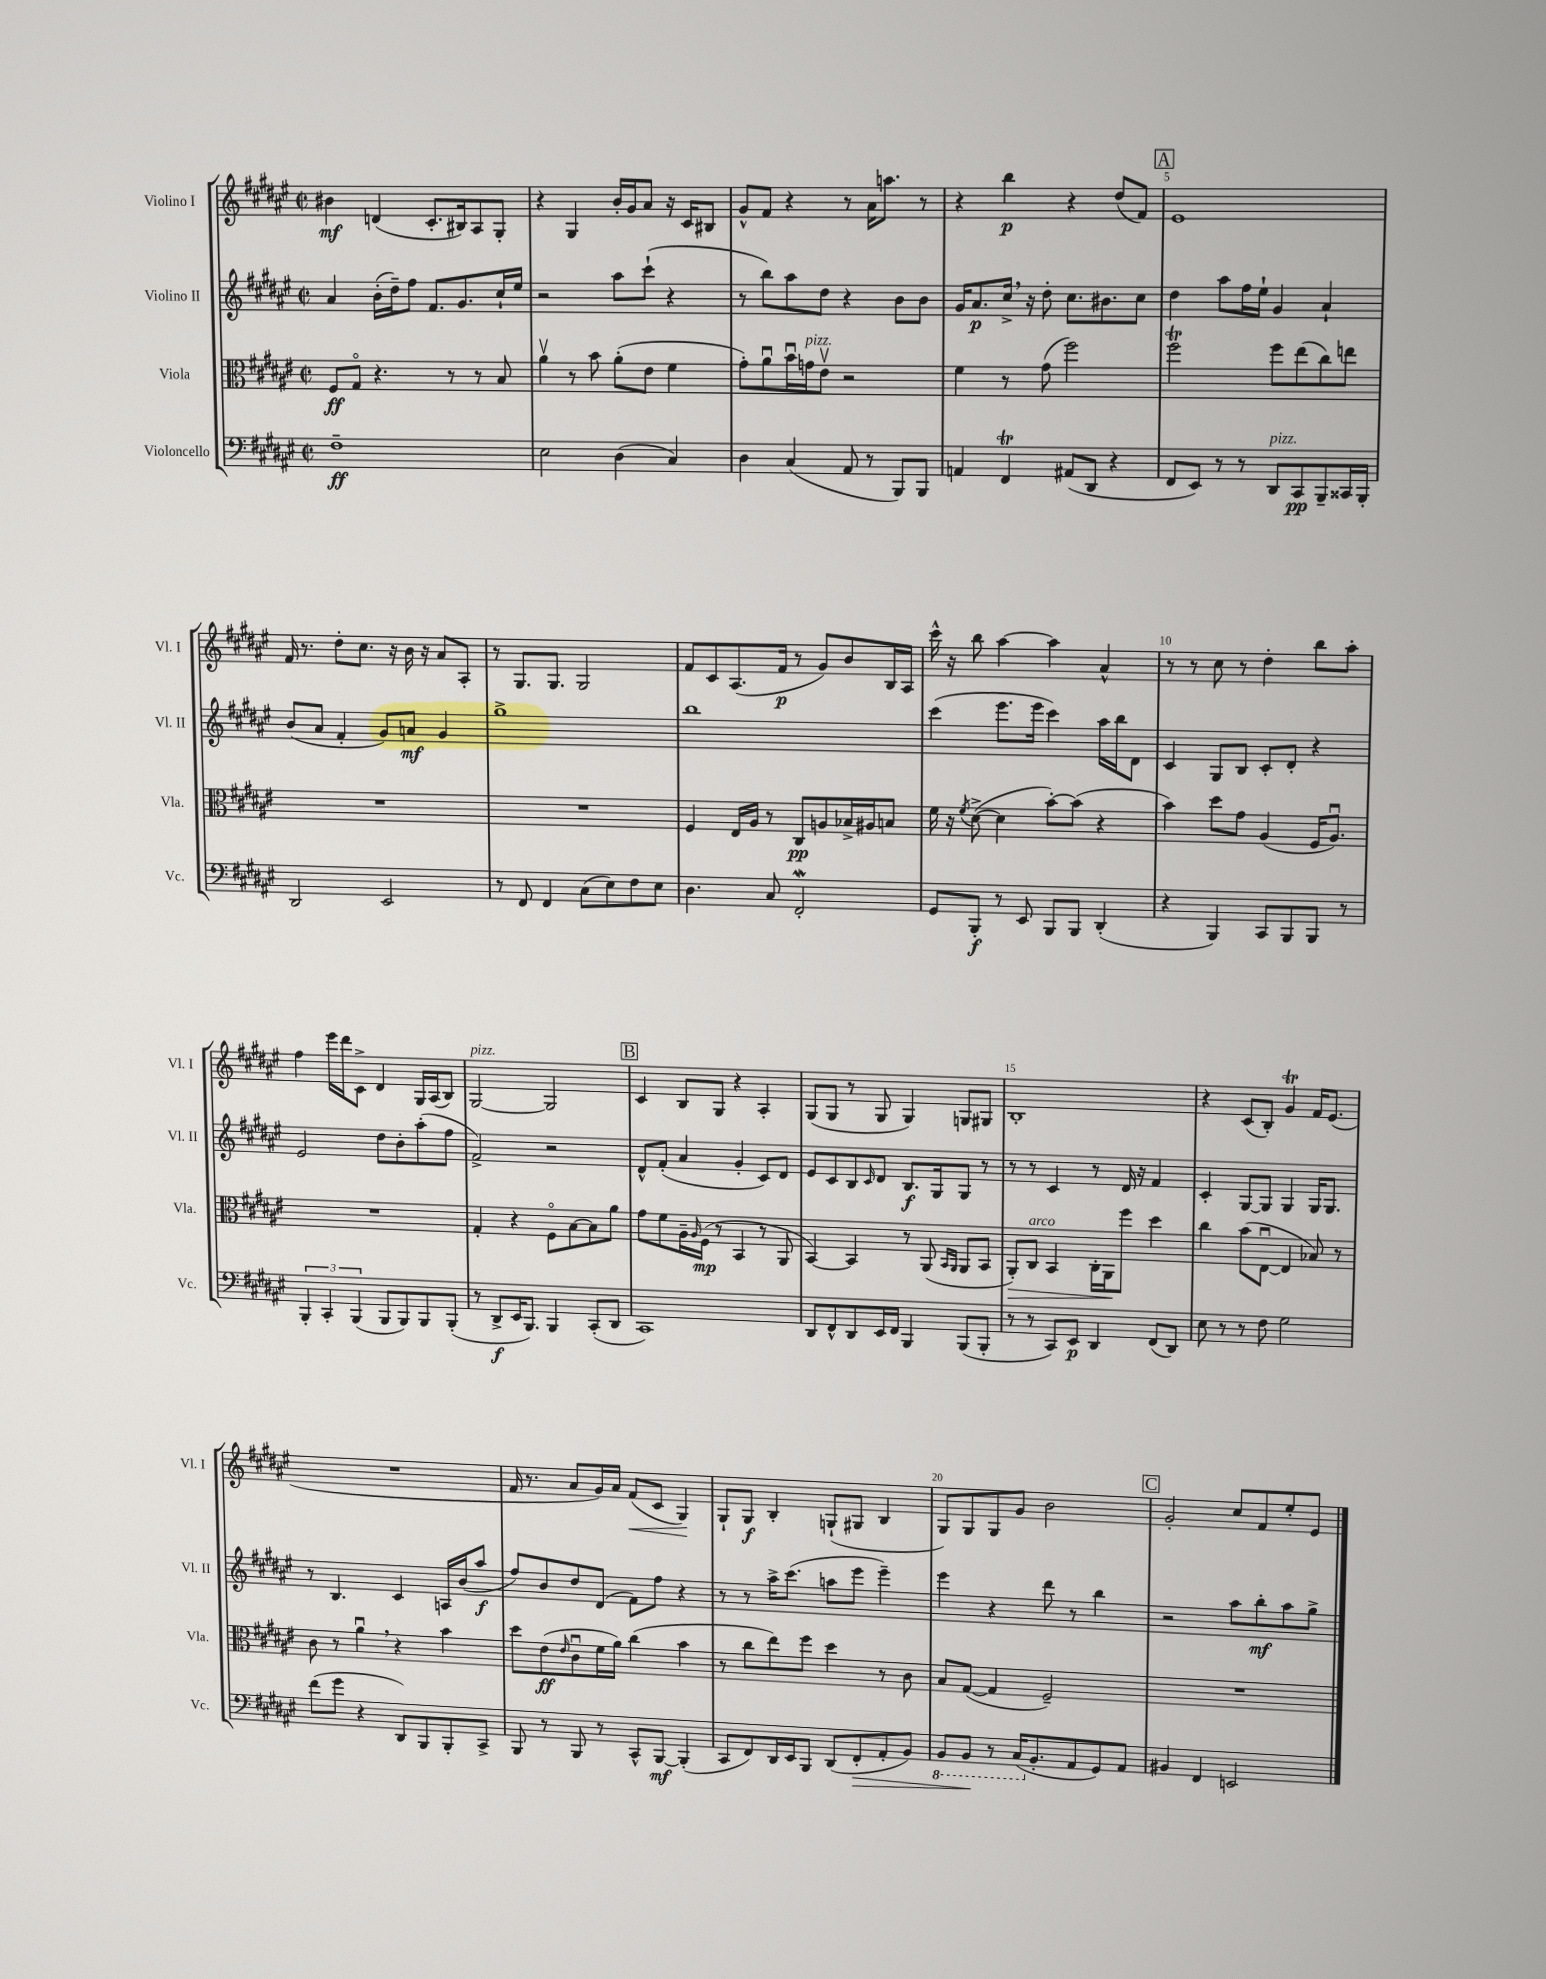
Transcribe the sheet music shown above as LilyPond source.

<<
\new StaffGroup <<
\new Staff = "s0" \with { instrumentName = "Violino I" shortInstrumentName = "Vl. I" } {
    \clef treble \key fis \major \defaultTimeSignature \time 2/2
    bis'4\mf d'4( cis'8.-. bis16) ais8 gis8-. |
    r4 gis4 b'16-. gis'16 ais'8 r16 cis'16 bis8 |
    gis'8-^ fis'8 r4 r8 ais'16 a''8. r8 |
    r4 b''4\p r4 dis''8( fis'8) |
    \mark \markup { \box "A" } eis'1 |
    fis'16 r8. dis''8-. cis''8. r16 b'16 r16 ais'8 ais8-. |
    r8 gis8. gis8. gis2 |
    fis'8 cis'8 ais8.( fis'16\p r8 gis'8) b'8 b16 ais16 |
    cis'''16-^ r16 b''8 ais''4~ ais''4 ais'4-^ |
    r8 r8 cis''8 r8 dis''4-. b''8 ais''8-. |
    fis''4 eis'''16 dis'''16 cis'8-> dis'4 gis16 ais16( b8) |
    gis2~^\markup { \italic "pizz." } gis2 |
    \mark \markup { \box "B" } cis'4 b8 gis8 r4 ais4-. |
    gis8( gis8 r8 gis8 gis4) g8 gis8 |
    b1-. |
    r4 cis'8( b8-.) gis'4\trill fis'16 eis'8.( |
    R1 |
    fis'16 r8. ais'8 gis'16) ais'16 fis'8\<( cis'8 gis4\!) |
    gis8-! gis8\f b4-. g8-!( gis8 b4 |
    gis8) gis8 gis8 gis'8 b'2 |
    \mark \markup { \box "C" } gis'2-. cis''8 fis'8 eis''8-. eis'8 \bar "|." |
}
\new Staff = "s1" \with { instrumentName = "Violino II" shortInstrumentName = "Vl. II" } {
    \clef treble \key fis \major \defaultTimeSignature \time 2/2
    ais'4 b'16-.( dis''16--) fis''8 fis'8. gis'8. cis''16-! eis''16 |
    r2 ais''8 cis'''8-!( r4 |
    r8 b''8) ais''8 dis''8 r4 b'8 b'8 |
    gis'16 ais'8.\p cis''16-> \breathe r16 dis''8-. cis''8. bis'8. cis''8 |
    \mark \markup { \box "A" } dis''4 ais''8 fis''16 eis''16-! gis'4 ais'4-! |
    b'8( ais'8 fis'4-. gis'8) a'8\mf gis'4 |
    gis''1-> |
    b''1 |
    cis'''4( eis'''8. eis'''16 cis'''4) ais''16 b''16 dis'8 |
    cis'4 gis8 b8 cis'8-. dis'8-. r4 |
    eis'2 dis''8 b'8-. ais''8-.( fis''8 |
    fis'2->) r2 |
    \mark \markup { \box "B" } dis'8-^ fis'8-.( ais'4 gis'4-. cis'8) dis'8 |
    eis'8 cis'8 b8 \grace { cis'16 } dis'8 b8.\f gis16 gis8 r8 |
    r8 r8 cis'4 r8 dis'16 r16 fis'4 |
    cis'4-. gis8~ gis8 gis4 gis16 gis8. |
    r8 b4. cis'4 a16 b'16( ais''8\f |
    fis''8) b'8 dis''8 dis'8( fis'8) fis''8 r4 |
    r8 r8 ais''16-> cis'''8.( a''8 eis'''8 eis'''4--) |
    eis'''4 r4 dis'''8 r8 b''4 |
    \mark \markup { \box "C" } r2 ais''8 b''8-.\mf ais''8 gis''8-> \bar "|." |
}
\new Staff = "s2" \with { instrumentName = "Viola" shortInstrumentName = "Vla." } {
    \clef alto \key fis \major \defaultTimeSignature \time 2/2
    fis8\ff gis8\flageolet r4. r8 r8 b8 |
    ais'4\upbow r8 b'8 ais'8-.( eis'8 fis'4 |
    gis'8-.) ais'8\downbow b'16\downbow g'16^\markup { \italic "pizz." } eis'8\upbow r2 |
    fis'4 r8 gis'8( fis''2) |
    \mark \markup { \box "A" } fis''2\trill fis''8 eis''8( cis''8) e''8 |
    R1 |
    R1 |
    fis4 eis16 ais16 r8 cis8\pp a8 bes16-> ais16 b8 |
    fis'16 r16 \acciaccatura { fis'8 } dis'8~->( dis'4 b'8~-.) b'8( r4 |
    b'4) dis''8 gis'8 ais4( fis16 ais8.\downbow) |
    R1 |
    gis4-. r4 fis8\flageolet b8~ b8 ais'8 |
    \mark \markup { \box "B" } gis'8 fis'8 ais16-- \grace { ais16 } fis16\mp( r8 b,4 r8 ais,8 |
    b,4~) b,4 r8 ais,8( \grace { b,16 ais,16 } ais,8 b,8 |
    ais,8-.\>) cis8^\markup { \italic "arco" } b,4 cis16-. ais,16\! fis''8 dis''4 |
    cis''4 b'8( eis8~\downbow eis4 bes8) r8 |
    cis'8 r8 ais'4\downbow \breathe r4 b'4 |
    dis''8 eis'8\ff( \grace { eis'16 } cis'8\downbow fis'16 ais'16) cis''4( b'4 |
    r8 cis''8 eis''8) fis''8 dis''4 r8 cis'8 |
    b8 gis8~( gis4 fis2--) |
    \mark \markup { \box "C" } R1 \bar "|." |
}
\new Staff = "s3" \with { instrumentName = "Violoncello" shortInstrumentName = "Vc." } {
    \clef bass \key fis \major \defaultTimeSignature \time 2/2
    fis1--\ff |
    eis2 dis4( cis4) |
    dis4 cis4( ais,8 r8 b,,8) b,,8 |
    a,4 fis,4\trill ais,8( dis,8 r4 |
    \mark \markup { \box "A" } fis,8 eis,8) r8 r8 dis,8^\markup { \italic "pizz." } cis,8\pp b,,8-- cisis,16 b,,16-. |
    dis,2 eis,2 |
    r8 fis,8 fis,4 cis8( eis8) fis8 eis8 |
    dis4. cis8 fis,2-.\mordent |
    gis,8 b,,8-.\f r8 eis,8 b,,8 b,,8 dis,4-.( |
    r4 b,,4) cis,8 b,,8 b,,8 r8 |
    \tuplet 3/2 { b,,4-. cis,4-. b,,4( } b,,8 b,,8) b,,8 b,,8-.( |
    r8 dis,8->\f eis,16 b,,8.) b,,4 cis,8-.( dis,8 |
    \mark \markup { \box "B" } cis,1) |
    dis,8 fis,8-^ dis,8 eis,16 fis,16 b,,4 b,,8( b,,8-. |
    r8 r8 cis,8) eis,8\p dis,4 fis,8( dis,8) |
    eis8 r8 r8 fis8 gis2 |
    fis'8( gis'8 r4 dis,8) b,,8 b,,8-. cis,8-> |
    b,,8 r8 b,,8 r8 cis,8-^ b,,8~\mf b,,4-.( |
    cis,8 fis,8) dis,16 eis,16 b,,8 dis,8( fis,8-.\> ais,8-. b,8) |
    \ottava #-1 b,,8 b,,8\! r8 cis,16( \ottava #0 b,8.-. ais,8 gis,8) ais,8 |
    \mark \markup { \box "C" } bis,4 fis,4 e,2 \bar "|." |
}
>>
>>
\layout { \context { \Score \override BarNumber.break-visibility = ##(#f #t #t) barNumberVisibility = #(every-nth-bar-number-visible 5) } }
